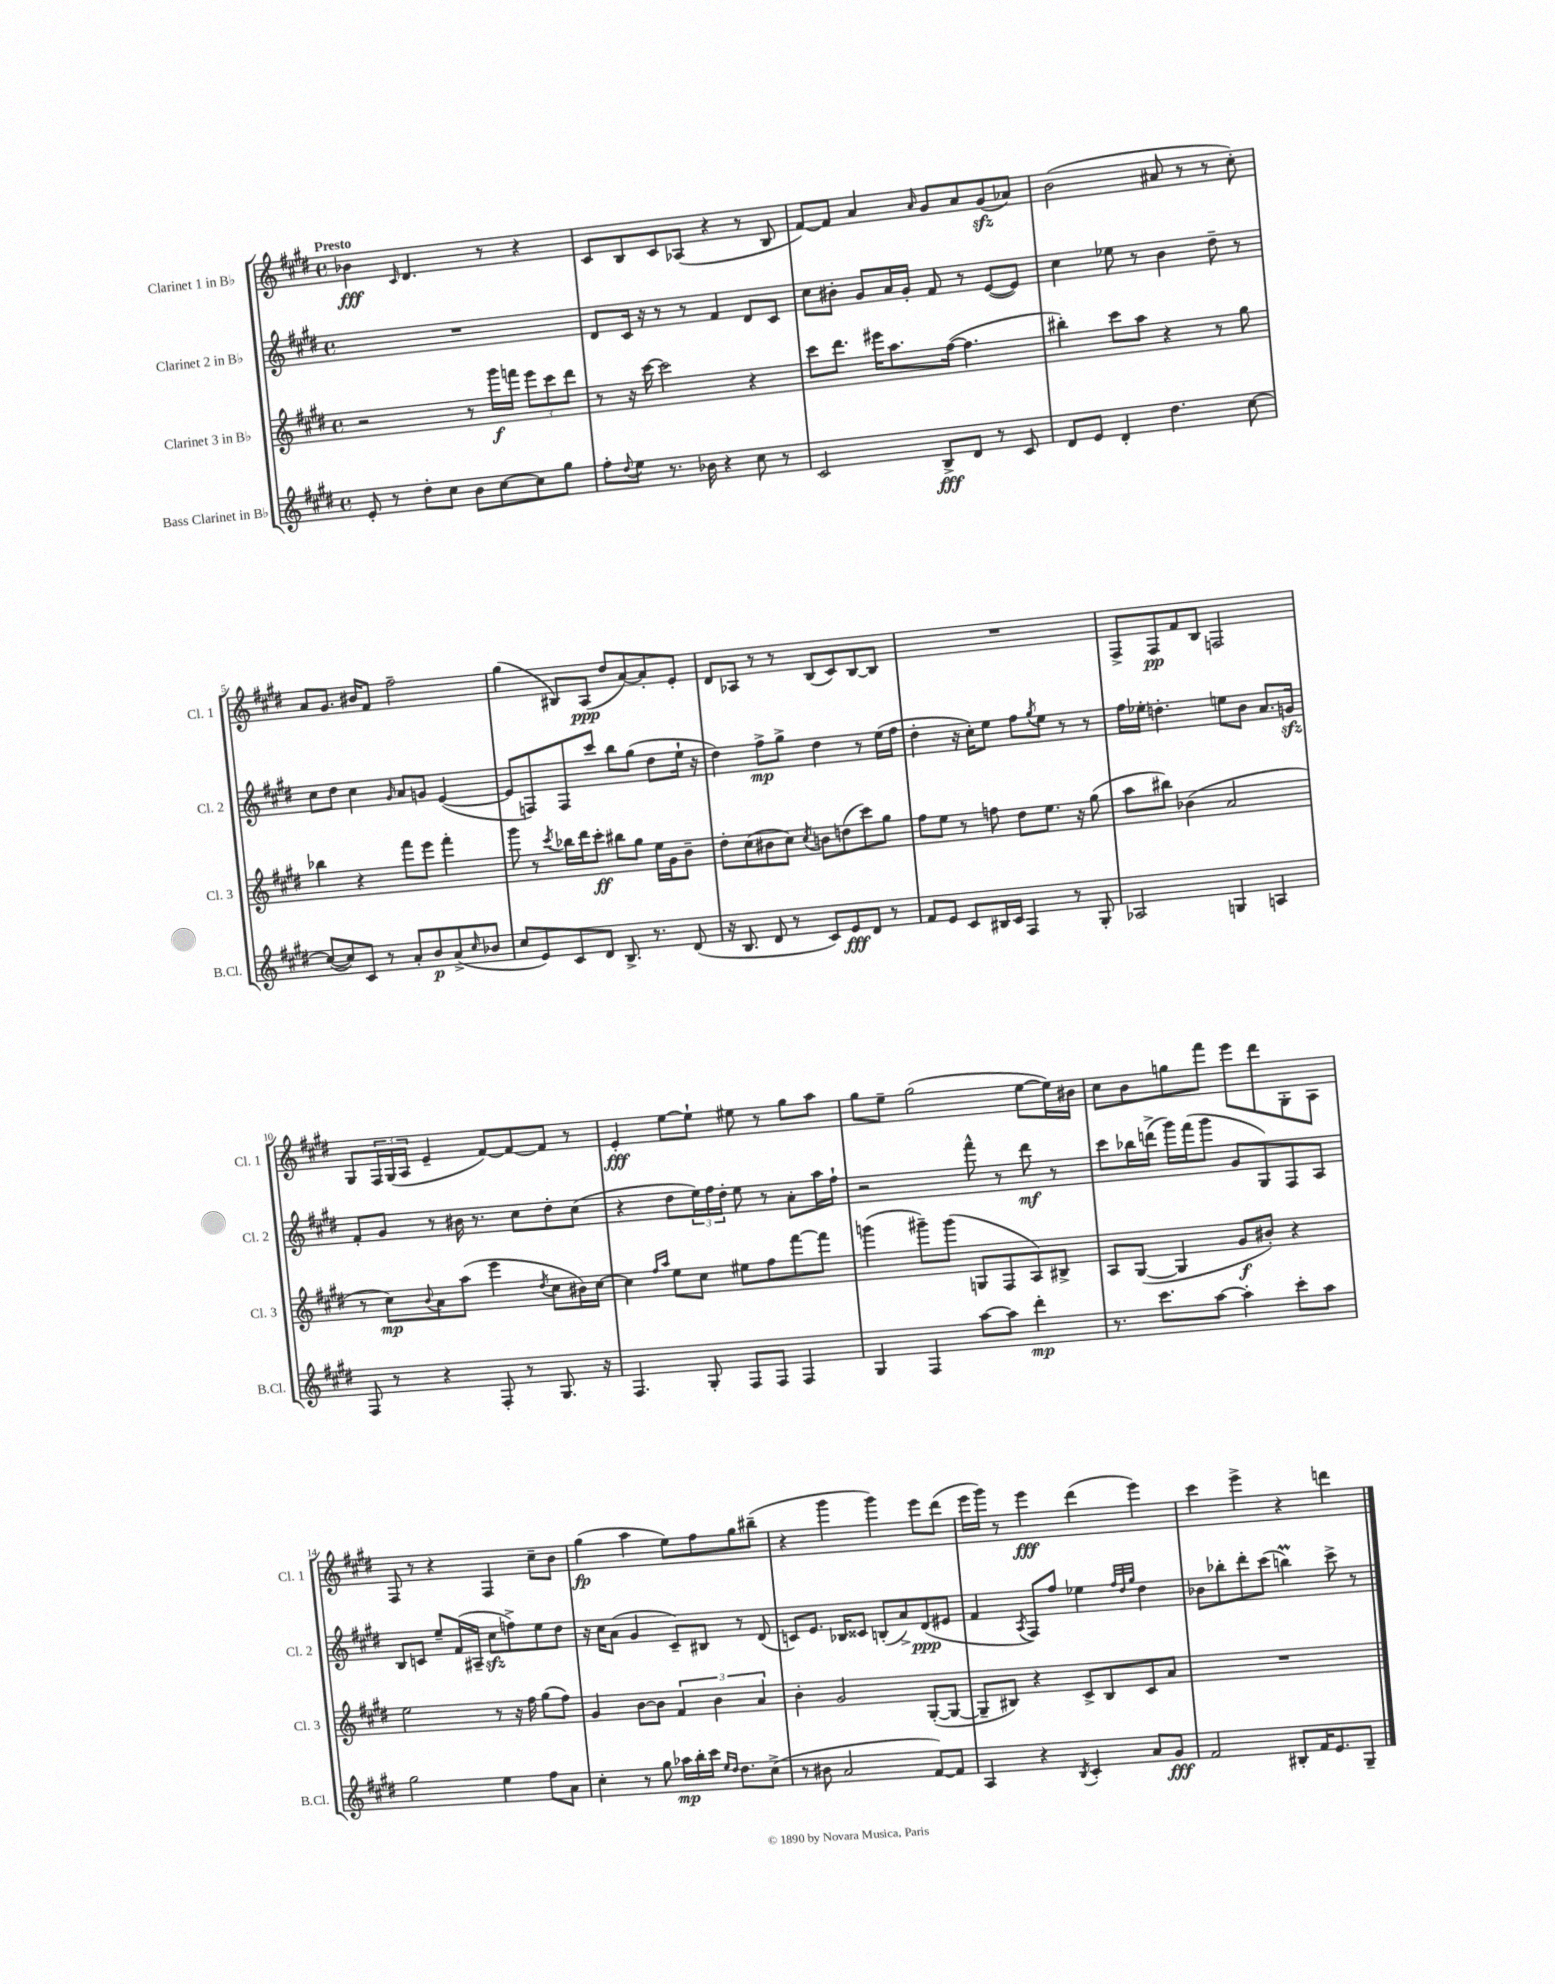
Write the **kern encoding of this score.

**kern	**dynam	**kern	**dynam	**kern	**dynam	**kern	**dynam
*part4	*part4	*part3	*part3	*part2	*part2	*part1	*part1
*staff4	*staff4	*staff3	*staff3	*staff2	*staff2	*staff1	*staff1
*I"Bass Clarinet in B♭	*	*I"Clarinet 3 in B♭	*	*I"Clarinet 2 in B♭	*	*I"Clarinet 1 in B♭	*
*I'B.Cl.	*	*I'Cl. 3	*	*I'Cl. 2	*	*I'Cl. 1	*
*clefG2	*	*clefG2	*	*clefG2	*	*clefG2	*
*k[f#c#g#d#]	*	*k[f#c#g#d#]	*	*k[f#c#g#d#]	*	*k[f#c#g#d#]	*
*M4/4	*	*M4/4	*	*M4/4	*	*M4/4	*
*met(c)	*	*met(c)	*	*met(c)	*	*met(c)	*
=1	=1	=1	=1	=1	=1	=1	=1
!	!	!	!	!	!	!LO:TX:a:B:t=Presto	!
8e'/	.	2r	.	1r	.	4b-X\	fff
8r	.	.	.	.	.	.	.
.	.	.	.	.	.	16qqc#/	.
8dd#'\L	.	.	.	.	.	4.d#/	.
8cc#\J	.	.	.	.	.	.	.
8b\L	.	8r	.	.	.	.	.
[8cc#\	.	16ggg#\LL	f	.	.	8r	.
.	.	16fffn\JJ	.	.	.	.	.
8cc#\]	.	12eee\L	.	.	.	4r	.
.	.	12ccc#\	.	.	.	.	.
8gg#\J	.	.	.	.	.	.	.
.	.	12ddd#\J	.	.	.	.	.
=2	=2	=2	=2	=2	=2	=2	=2
8ff#'\L	.	8r	.	8d#/L	.	8c#/L	.
8qqdd#/	.	.	.	.	.	.	.
8ee\J	.	16r	.	16c#/Jk	.	8B/	.
.	.	[16ccc#\	.	16r	.	.	.
8.r	.	2ccc#\]	.	8r	.	8c#/	.
.	.	.	.	8r	.	(8A-X/J	.
16b-X\	.	.	.	.	.	.	.
4r	.	.	.	4f#/	.	4r	.
8cc#\	.	4r	.	8d#/L	.	8r	.
8r	.	.	.	8c#/J	.	8B/	.
=3	=3	=3	=3	=3	=3	=3	=3
2c#/	.	8ccc#\L	.	8cc#\L	.	[8f#/L)	.
.	.	8.ddd#\J	.	8b#X'\J	.	8f#/J]	.
.	.	.	.	8g#/L	.	4a/	.
.	.	16eee#X\KL	.	.	.	.	.
.	.	8.aa\	.	16a/L	.	.	.
.	.	.	.	16g#'/JJ	.	.	.
.	.	.	.	.	.	16qqa/	.
8B^/L	fff	.	.	8f#/	.	8g#/L	.
.	.	([16ff#\Jk	.	.	.	.	.
8d#/J	.	4.ff#\]	.	8r	.	8a/	.
8r	.	.	.	([8e/L	.	(8g#zz/	.
8c#/	.	.	.	8e/J])	.	8a-X/J)	.
=4	=4	=4	=4	=4	=4	=4	=4
8d#/L	.	4bb#X'\)	.	4cc#\	.	(2b\	.
8e/J	.	.	.	.	.	.	.
4d#'/	.	8ccc#\L	.	8ee-X\	.	.	.
.	.	8aa\J	.	8r	.	.	.
4.dd#\	.	4r	.	4b\	.	8a#X/	.
.	.	.	.	.	.	8r	.
.	.	8r	.	8dd#~\	.	8r	.
[8cc#\	.	8gg#\	.	8r	.	8cc#'\)	.
!!LO:LB:g=z
=5	=5	=5	=5	=5	=5	=5	=5
(8cc#/L_	.	4bb-X\	.	8cc#\L	.	8a/L	.
8cc#/])	.	.	.	8dd#\J	.	8.g#/J	.
8c#/J	.	4r	.	4cc#\	.	.	.
.	.	.	.	.	.	16b#X/KL	.
8r	.	.	.	.	.	8f#/J	.
.	.	.	.	16qqg#/	.	.	.
8a'/L	.	8fff#\L	.	8a/L	.	2ff#~\	.
8b/	p	8eee\J	.	8gn/J	.	.	.
(8a^/	.	4fff#'\	.	([4e/	.	.	.
16qqcc#/	.	.	.	.	.	.	.
8b-X/J	.	.	.	.	.	.	.
=6	=6	=6	=6	=6	=6	=6	=6
8cc#/L	.	8ggg#\	.	8e/L]	.	(4gg#\	.
8e/)	.	8r	.	8Fn/)	.	.	.
.	.	8qccc#/	.	.	.	.	.
8c#/	.	16bb-X\LL	.	8F/	.	8B#X/L)	.
.	.	16ddd#\J	.	.	.	.	.
8d#/J	.	8ccc#'\J	ff	8ccc#/J	.	(8A/J	ppp
8.B^/	.	8bb#X\L	.	8bb\L	.	8dd#/L	.
.	.	8gg#\J	.	(8gg#\J	.	[8a/)	.
8.r	.	.	.	.	.	.	.
.	.	16ee\LL	.	8dd#\L	.	8a'/]	.
.	.	16g#\J	.	.	.	.	.
(8d#/	.	8b~\J	.	16ee`\Jk	.	8e'/J	.
.	.	.	.	16r	.	.	.
=7	=7	=7	=7	=7	=7	=7	=7
16r	.	8dd#'\L	.	4dd#\)	.	8d#/L	.
8.B/	.	.	.	.	.	.	.
.	.	(8cc#\	.	.	.	8A-X/J	.
8d#/	.	8b#X\	.	8ff#^\L	mp	8r	.
8r	.	8cc#\J)	.	8gg#^\J	.	8r	.
.	.	8qcc#/	.	.	.	.	.
8c#/L)	.	8bn\L	.	4dd#\	.	(8B/L	.
8e/	fff	(8ddn\	.	.	.	8c#/)	.
8d#/J	.	8ccc#\)	.	8r	.	[8B/	.
8r	.	8gg#\J	.	(16ee\LL	.	8B/J]	.
.	.	.	.	16ff#\JJ	.	.	.
=8	=8	=8	=8	=8	=8	=8	=8
8f#/L	.	8ff#\L	.	4dd#'\	.	1r	.
8e/J	.	8ee\J	.	.	.	.	.
8c#/L	.	8r	.	16r	.	.	.
.	.	.	.	16cc#'\KL)	.	.	.
16B#X/L	.	8ffn\	.	8ee\J	.	.	.
16c#/JJ	.	.	.	.	.	.	.
4F#/	.	8dd#\L	.	8ff#\L	.	.	.
.	.	.	.	8qgg#/	.	.	.
.	.	8.ee\J	.	8ee\J	.	.	.
8r	.	.	.	8r	.	.	.
.	.	16r	.	.	.	.	.
8G#'/	.	(8gg#\	.	8r	.	.	.
=9	=9	=9	=9	=9	=9	=9	=9
2A-X/	.	8aa\L	.	16ff#\LL	.	8F#^/L	.
.	.	.	.	16ee-X'\JJ	.	.	.
.	.	8bb#X\J)	.	4.ddn'\	.	8F#/	pp
.	.	(4b-X\	.	.	.	8f#/	.
.	.	.	.	.	.	8B/J	.
4Gn/	.	2a/	.	8een\L	.	2Fn/	.
.	.	.	.	8b\J	.	.	.
4An/	.	.	.	8.a/L	.	.	.
.	.	.	.	16gnzz/Jk	.	.	.
!!LO:LB:g=z
=10	=10	=10	=10	=10	=10	=10	=10
8F#/	.	8r	.	8f#'/L	.	8G#/L	.
8r	.	8cc#\L)	mp	8g#/J	.	24F#/L	.
.	.	.	.	.	.	(24G#/	.
.	.	.	.	.	.	24A/JJ	.
.	.	8qqb/	.	.	.	.	.
4r	.	8a\	.	8r	.	4e~/	.
.	.	(8aa\J	.	16b#X\	.	.	.
.	.	.	.	8.r	.	.	.
8F#'/	.	4eee\	.	.	.	[8f#/L)	.
8r	.	.	.	8cc#\L	.	8f#/_	.
.	.	8qdd#/	.	.	.	.	.
8.G#/	.	8cc#\L	.	8dd#'\	.	8f#/J]	.
.	.	16b#X\L)	.	(8cc#\J	.	8r	.
16r	.	[16cc#\JJ	.	.	.	.	.
=11	=11	=11	=11	=11	=11	=11	=11
4.F#/	.	4cc#\]	.	4r	.	4e'/	fff
.	.	16qqff#/LL	.	.	.	.	.
.	.	16qqaa/JJ	.	.	.	.	.
.	.	8ee\L	.	8dd#\L	.	[8ee\L	.
8G#'/	.	8cc#\J	.	24ee\L)	.	8ee`\J]	.
.	.	.	.	24ff#\	.	.	.
.	.	.	.	24dd#'\JJ	.	.	.
8F#/L	.	8ee#X\L	.	8ee\	.	8ee#X\	.
8F#/J	.	8ff#\	.	8r	.	8r	.
4F#/	.	[8fff#\	.	8a'\L	.	8gg#\L	.
.	.	8fff#\J]	.	16aa\L	.	8aa\J	.
.	.	.	.	16ff#`\JJ	.	.	.
=12	=12	=12	=12	=12	=12	=12	=12
4G#/	.	(4gggn\	.	2r	.	8gg#\L	.
.	.	.	.	.	.	8ee~\J	.
4F#/	.	8ggg#X~\L)	.	.	.	(2gg#\	.
.	.	(8ggg#\J	.	.	.	.	.
[8aa\L	.	8Gn/L	.	8fff#^^\	.	.	.
8aa\J]	.	8F#/	.	8r	.	.	.
4ddd#'\	mp	8A/)	.	8ddd#\	mf	[8ee\L	.
.	.	8B#X^/J	.	8r	.	16ee\L])	.
.	.	.	.	.	.	16b#X\JJ	.
=13	=13	=13	=13	=13	=13	=13	=13
8.r	.	8A/L	.	8ccc#\L	.	8cc#\L	.
.	.	([8G#/J	.	16bb-X\L	.	8b\	.
8.ccc#\L	.	.	.	(16dddn^\JJ	.	.	.
.	.	4G#/]	.	16ggg#\LL)	.	8ggn\	.
.	.	.	.	(16fff#\J	.	.	.
[8aa\J	.	.	.	8ggg#\J	.	8fff#\J	.
4aa'\]	.	8g#/L	f	8g#/L	.	8eee\L	.
.	.	8b#X'/J)	.	8G#/)	.	8ddd#\	.
8ccc#'\L	.	4r	.	8F#/	.	8G#'\	.
8aa\J	.	.	.	8A/J	.	8A\J	.
!!LO:LB:g=z
=14	=14	=14	=14	=14	=14	=14	=14
2gg#\	.	2ee\	.	8B/L	.	8F#/	.
.	.	.	.	8cn/J	.	8r	.
.	.	.	.	8ee~/L	.	4r	.
.	.	.	.	(16f#/L	.	.	.
.	.	.	.	16A#X~/JJ	.	.	.
4ee\	.	8r	.	8cc#zz\L	.	4F#/	.
.	.	16r	.	8ffn^\)	.	.	.
.	.	16ff#\	.	.	.	.	.
8ff#\L	.	(8gg#\L	.	8ee\	.	8cc#~\L	.
8a\J	.	8ff#\J)	.	8dd#\J	.	8b\J	.
=15	=15	=15	=15	=15	=15	=15	=15
4cc#'\	.	4g#/	.	16r	.	(4gg#\	fp
.	.	.	.	16cc#\KL	.	.	.
.	.	.	.	(8a\J	.	.	.
8r	.	[8b\L	.	4g#/	.	4aa\	.
8gg#\	.	8b\J]	.	.	.	.	.
16aa-X\LL	mp	6f#/	.	8c#~/L)	.	8ee\L)	.
16bb'\	.	.	.	.	.	.	.
16ccc#\JJ	.	.	.	8B#X/J	.	8ff#\	.
.	.	6b\	.	.	.	.	.
16qqee/LL	.	.	.	.	.	.	.
16qqdd#/JJ	.	.	.	.	.	.	.
8.dd#\L	.	.	.	.	.	.	.
.	.	.	.	8r	.	8gg#\	.
.	.	6a/	.	.	.	.	.
(8cc#^\J	.	.	.	(8d#/	.	(8bb#X~\J	.
=16	=16	=16	=16	=16	=16	=16	=16
8r	.	4b'\	.	8cn/L)	.	4r	.
8b#X\	.	.	.	8.e/J	.	.	.
2a/	.	2g#/	.	.	.	4ggg#\	.
.	.	.	.	16B-X/KL	.	.	.
.	.	.	.	8c##X/J	.	.	.
.	.	.	.	(8Bn'/L	.	4ggg#\)	.
.	.	.	.	8a^/)	.	.	.
[8f#/L)	.	([8G#'/L	.	(8d#/	ppp	8eee\L	.
8f#/J]	.	8G#/J_	.	8e#X/J	.	(8ddd#\J	.
=17	=17	=17	=17	=17	=17	=17	=17
4A/	.	8G#~/L]	.	4f#/	.	16eee\LL	.
.	.	.	.	.	.	16ggg#\JJ)	.
.	.	8B#X/J)	.	.	.	8r	.
.	.	.	.	8qA/	.	.	.
4r	.	4r	.	8F#/L)	.	4eee\	fff
.	.	.	.	8ff#/J	.	.	.
8qB/	.	.	.	.	.	.	.
4c#'/	.	8c#^/L	.	4ee-X\	.	(4ddd#\	.
.	.	8B#/	.	.	.	.	.
.	.	.	.	32qqff#/LLL	.	.	.
.	.	.	.	32qqdd#/	.	.	.
.	.	.	.	32qqgg#/JJJ	.	.	.
8a/L	.	8c#/	.	4dd#\	.	4eee\)	.
8g#/J	fff	8a/J	.	.	.	.	.
=18	=18	=18	=18	=18	=18	=18	=18
2f#/	.	1r	.	8b-X\L	.	4ccc#\	.
.	.	.	.	8bb-X'\	.	.	.
.	.	.	.	8ddd#'\	.	4eee^\	.
.	.	.	.	(8ccc#\J	.	.	.
8B#X'/L	.	.	.	4bbnM\)	.	4r	.
16f#/K	.	.	.	.	.	.	.
8.e/	.	.	.	.	.	.	.
.	.	.	.	8ccc#^\	.	4dddn\	.
8G#~/J	.	.	.	8r	.	.	.
==	==	==	==	==	==	==	==
*-	*-	*-	*-	*-	*-	*-	*-
